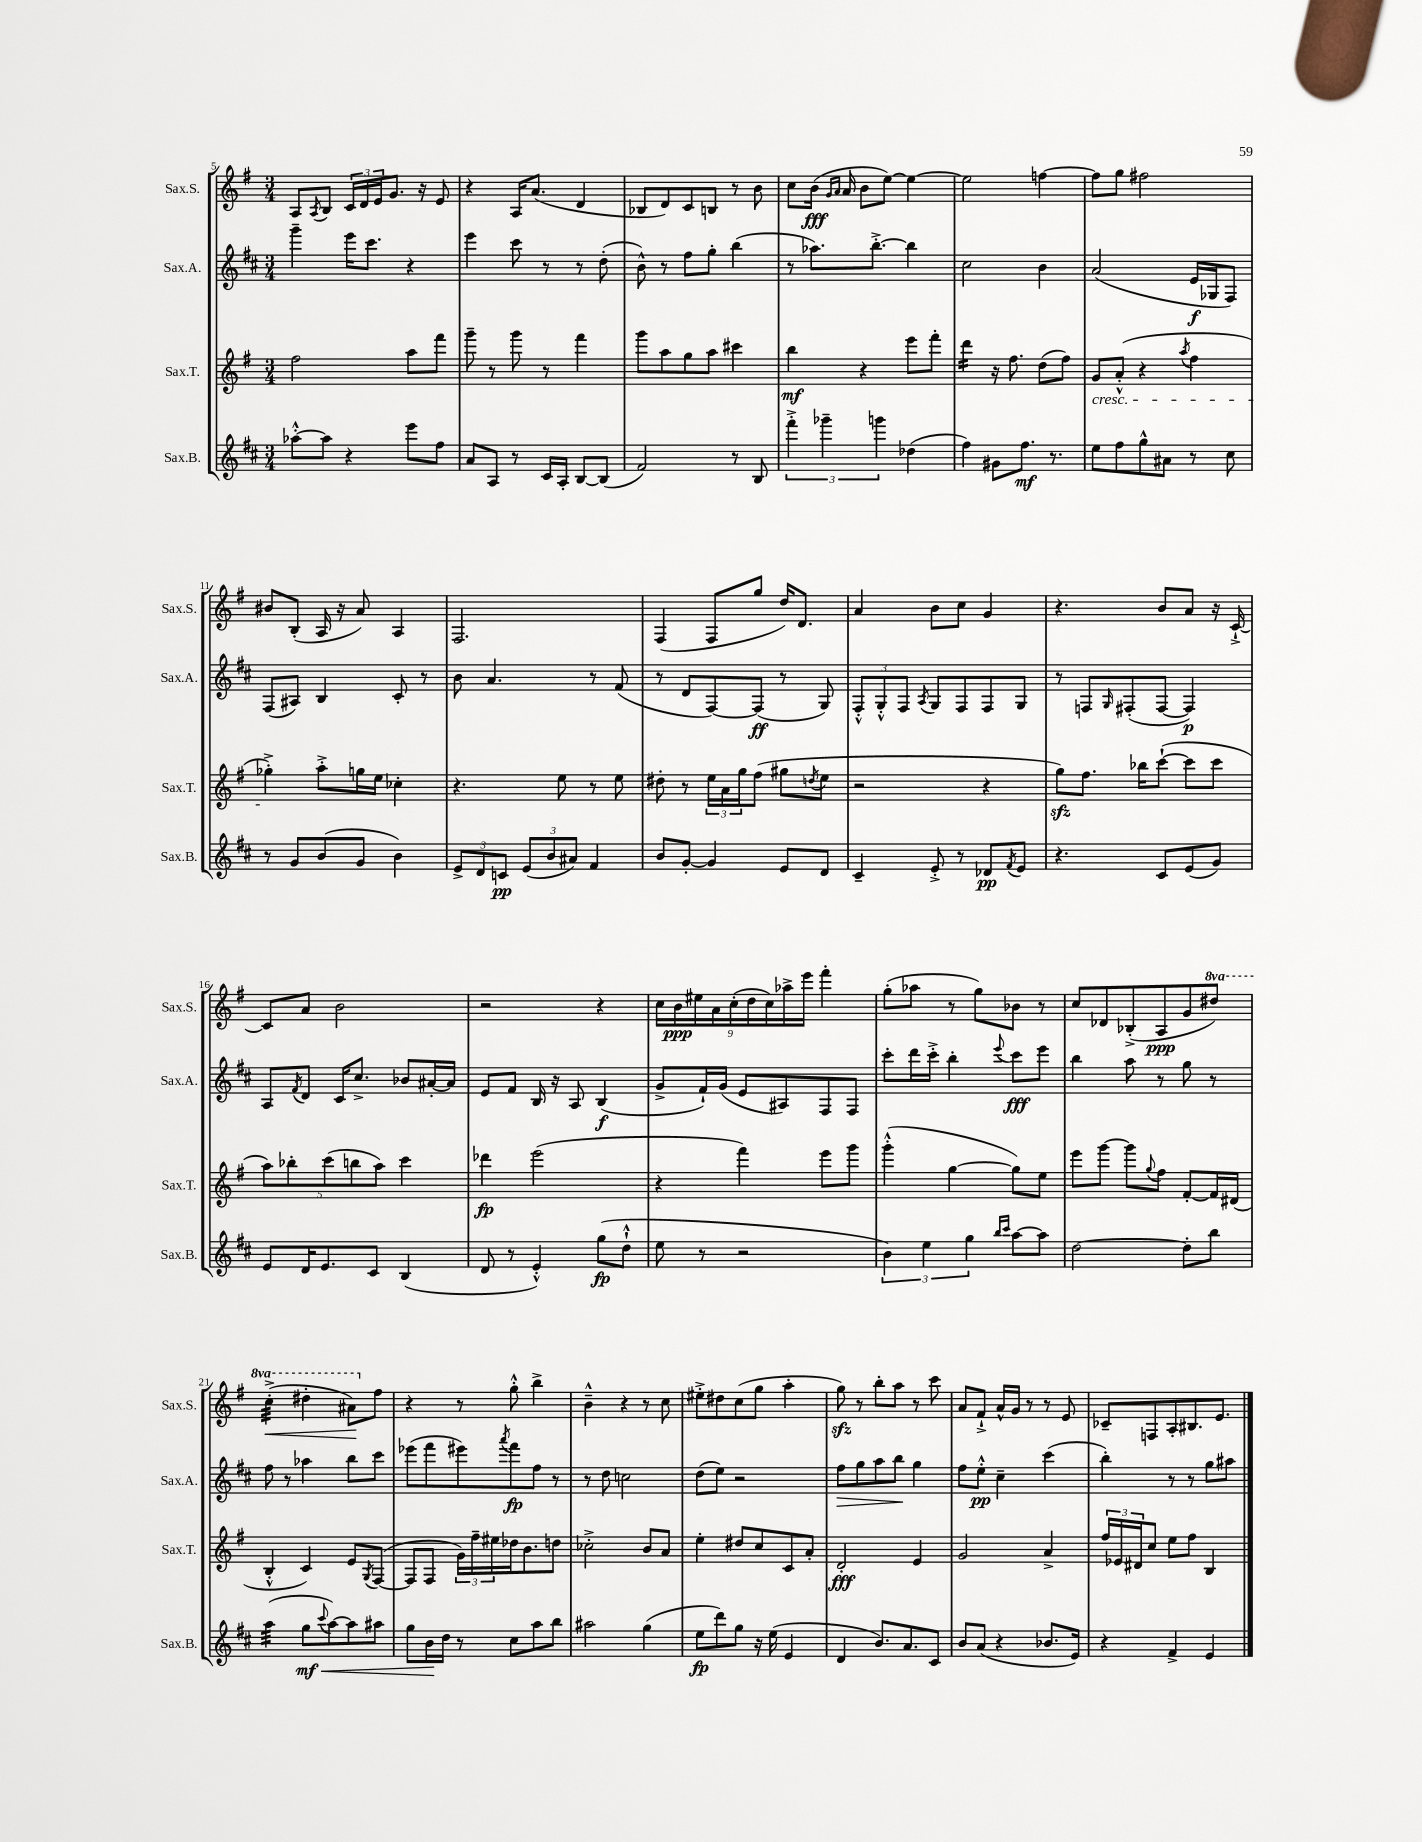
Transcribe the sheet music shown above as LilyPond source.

<<
\new StaffGroup <<
\new Staff = "s0" \with { instrumentName = "Sax.S." shortInstrumentName = "Sax.S." } {
    \clef treble \key g \major \numericTimeSignature \time 3/4 \set Staff.ottavationMarkups = #ottavation-simple-ordinals
    a8 \acciaccatura { a8 } b8 \tuplet 3/2 { c'16 d'16 e'16 } g'8. r16 e'8 |
    r4 a16 a'8.( d'4 |
    bes8 d'8) c'8 b8 r8 b'8 |
    c''8 b'16\fff( \grace { g'16 a'16 } a'16 b'8 e''8~) e''4~ |
    e''2 f''4~ |
    f''8 g''8 fis''2 |
    bis'8 b8-.( a16 r16 a'8) a4 |
    fis2. |
    fis4( fis8 g''8 d''16) d'8. |
    a'4 b'8 c''8 g'4 |
    r4. b'8 a'8 r16 c'16~-!-> |
    c'8 a'8 b'2 |
    r2 r4 |
    \tuplet 9/8 { c''16 b'16\ppp eis''16 a'16 c''16-.( d''16 c''16) aes''16-> e'''16 } fis'''4-. |
    g''8-.( aes''8 r8 g''8) bes'8 r8 |
    c''8 des'8 bes8-.->( a8\ppp g'8 \ottava #1 dis'''8) |
    c'''4:32-.->\<( dis'''4-. ais''8\!) \ottava #0 fis''8 |
    r4 r8 g''8-.-^ b''4-> |
    b'4---^ r4 r8 c''8 |
    eis''8-.-> dis''8 c''8( g''8 a''4-. |
    g''8\sfz) r8 b''8-. a''8 r8 c'''8 |
    a'8 fis'8-!-> a'16-^ g'16 r8 r8 e'8 |
    ces'8-- f8 a8-. bis8. e'8. \bar "|." |
}
\new Staff = "s1" \with { instrumentName = "Sax.A." shortInstrumentName = "Sax.A." } {
    \clef treble \key d \major \numericTimeSignature \time 3/4
    g'''4-- e'''16 cis'''8. r4 |
    e'''4 cis'''8 r8 r8 d''8-.( |
    b'8-^) r8 fis''8 g''8-. b''4( |
    r8 aes''8.) b''8.~-.-> b''4 |
    cis''2 b'4 |
    a'2( e'16\f ges16 fis8) |
    fis8( ais8) b4 cis'8-. r8 |
    b'8 a'4. r8 fis'8( |
    r8 d'8 fis8~) fis8\ff( r8 g8) |
    \tuplet 3/2 { fis8-.-^ g8-.-^ fis8 } \acciaccatura { a8 } g8 fis8 fis8 g8 |
    r8 f8 \grace { g16 } fis8-.( fis8~ fis4\p) |
    a8 \acciaccatura { fis'8 } d'8 cis'16 cis''8.-> bes'8 ais'16~-. ais'16 |
    e'8 fis'8 b16 r16 a8 b4\f( |
    g'8-> fis'16-!) g'16( e'8 ais8) fis8 fis8 |
    cis'''8-. d'''16 cis'''16-.-> b''4-. \appoggiatura { e'''8 } cis'''8\fff e'''8 |
    b''4 a''8 r8 g''8 r8 |
    fis''8 r8 aes''4 b''8 cis'''8 |
    ees'''8( fis'''8 eis'''8) \acciaccatura { a'''8 } fis'''8\fp fis''8 r8 |
    r8 d''8 c''2 |
    d''8( e''8) r2 |
    fis''8\> g''8 a''8 b''8\! g''4 |
    fis''8 e''8-.-^\pp cis''4-- cis'''4( |
    b''4-.) r8 r8 g''8 ais''8 \bar "|." |
}
\new Staff = "s2" \with { instrumentName = "Sax.T." shortInstrumentName = "Sax.T." } {
    \clef treble \key g \major \numericTimeSignature \time 3/4
    fis''2 a''8 fis'''8 |
    g'''8-- r8 g'''8 r8 fis'''4 |
    g'''8 a''8 g''8 a''8 cis'''4 |
    b''4\mf r4 e'''8 fis'''8-. |
    d'''4:16 r16 fis''8. d''8( fis''8) |
    g'8\cresc a'8-.-^( r4 \acciaccatura { a''8 } fis''4 |
    ges''4-.->\!) a''8-.-> g''16 e''16 ces''4-. |
    r4. e''8 r8 e''8 |
    dis''8-. r8 \tuplet 3/2 { e''16 a'16 g''16 } fis''8( gis''8 \acciaccatura { d''8 } e''8 |
    r2 r4 |
    g''8\sfz) fis''8. bes''16 c'''8~-!( c'''8 c'''8 |
    \tuplet 5/4 { a''8) bes''8-. c'''8( b''8 a''8) } c'''4 |
    des'''4\fp e'''2( |
    r4 fis'''4) e'''8 g'''8 |
    g'''4-.-^( g''4~ g''8) e''8 |
    e'''8 g'''8~ g'''8 \appoggiatura { g''8 } fis''8 fis'8~-. fis'16 dis'16( |
    b4-.-^ c'4) e'8 \acciaccatura { g8 } fis8~( |
    fis8 fis8 \tuplet 3/2 { g'16) fis''16-- eis''16 } des''16 b'8. d''8 |
    ces''2-.-> b'8 a'8 |
    e''4-. dis''8 c''8 c'8 a'8-. |
    d'2-.\fff e'4 |
    g'2 a'4-> |
    \tuplet 3/2 { fis''16 ees'16 dis'16 } c''8 e''8 fis''8 b4 \bar "|." |
}
\new Staff = "s3" \with { instrumentName = "Sax.B." shortInstrumentName = "Sax.B." } {
    \clef treble \key d \major \numericTimeSignature \time 3/4
    aes''8~-.-^ aes''8 r4 e'''8 fis''8 |
    a'8 a8 r8 cis'16 a16-. b8~ b8( |
    fis'2) r8 b8 |
    \tuplet 3/2 { fis'''4-.-> ges'''4-- g'''4 } des''4( |
    fis''4) gis'8 fis''8.\mf r8. |
    e''8 fis''8 g''8-^ ais'8 r8 cis''8 |
    r8 g'8 b'8( g'8 b'4) |
    \tuplet 3/2 { e'8-> d'8 c'8\pp } \tuplet 3/2 { e'8( b'8 ais'8) } fis'4 |
    b'8 g'8~-. g'4 e'8 d'8 |
    cis'4-- e'8-.-> r8 des'8\pp \acciaccatura { fis'8 } e'8 |
    r4. cis'8 e'8( g'8) |
    e'8 d'16 e'8. cis'8 b4( |
    d'8 r8 e'4-.-^) g''8\fp( d''8-!-^ |
    e''8 r8 r2 |
    \tuplet 3/2 { b'4) e''4 g''4 } \grace { b''16 cis'''16 } a''8~ a''8 |
    d''2~ d''8-. b''8 |
    a''4:32( g''8\mf\< \appoggiatura { cis'''8 } a''8~) a''8 ais''8 |
    g''8 b'16\! d''16 r8 cis''8 a''8 b''8 |
    ais''2 g''4( |
    e''8\fp d'''8) g''8 r16 e''16( e'4 |
    d'4 b'8.) a'8. cis'8 |
    b'8 a'8( r4 bes'8. e'16) |
    r4 fis'4-> e'4 \bar "|." |
}
>>
>>
\layout { \context { \Score currentBarNumber = #5 } }
